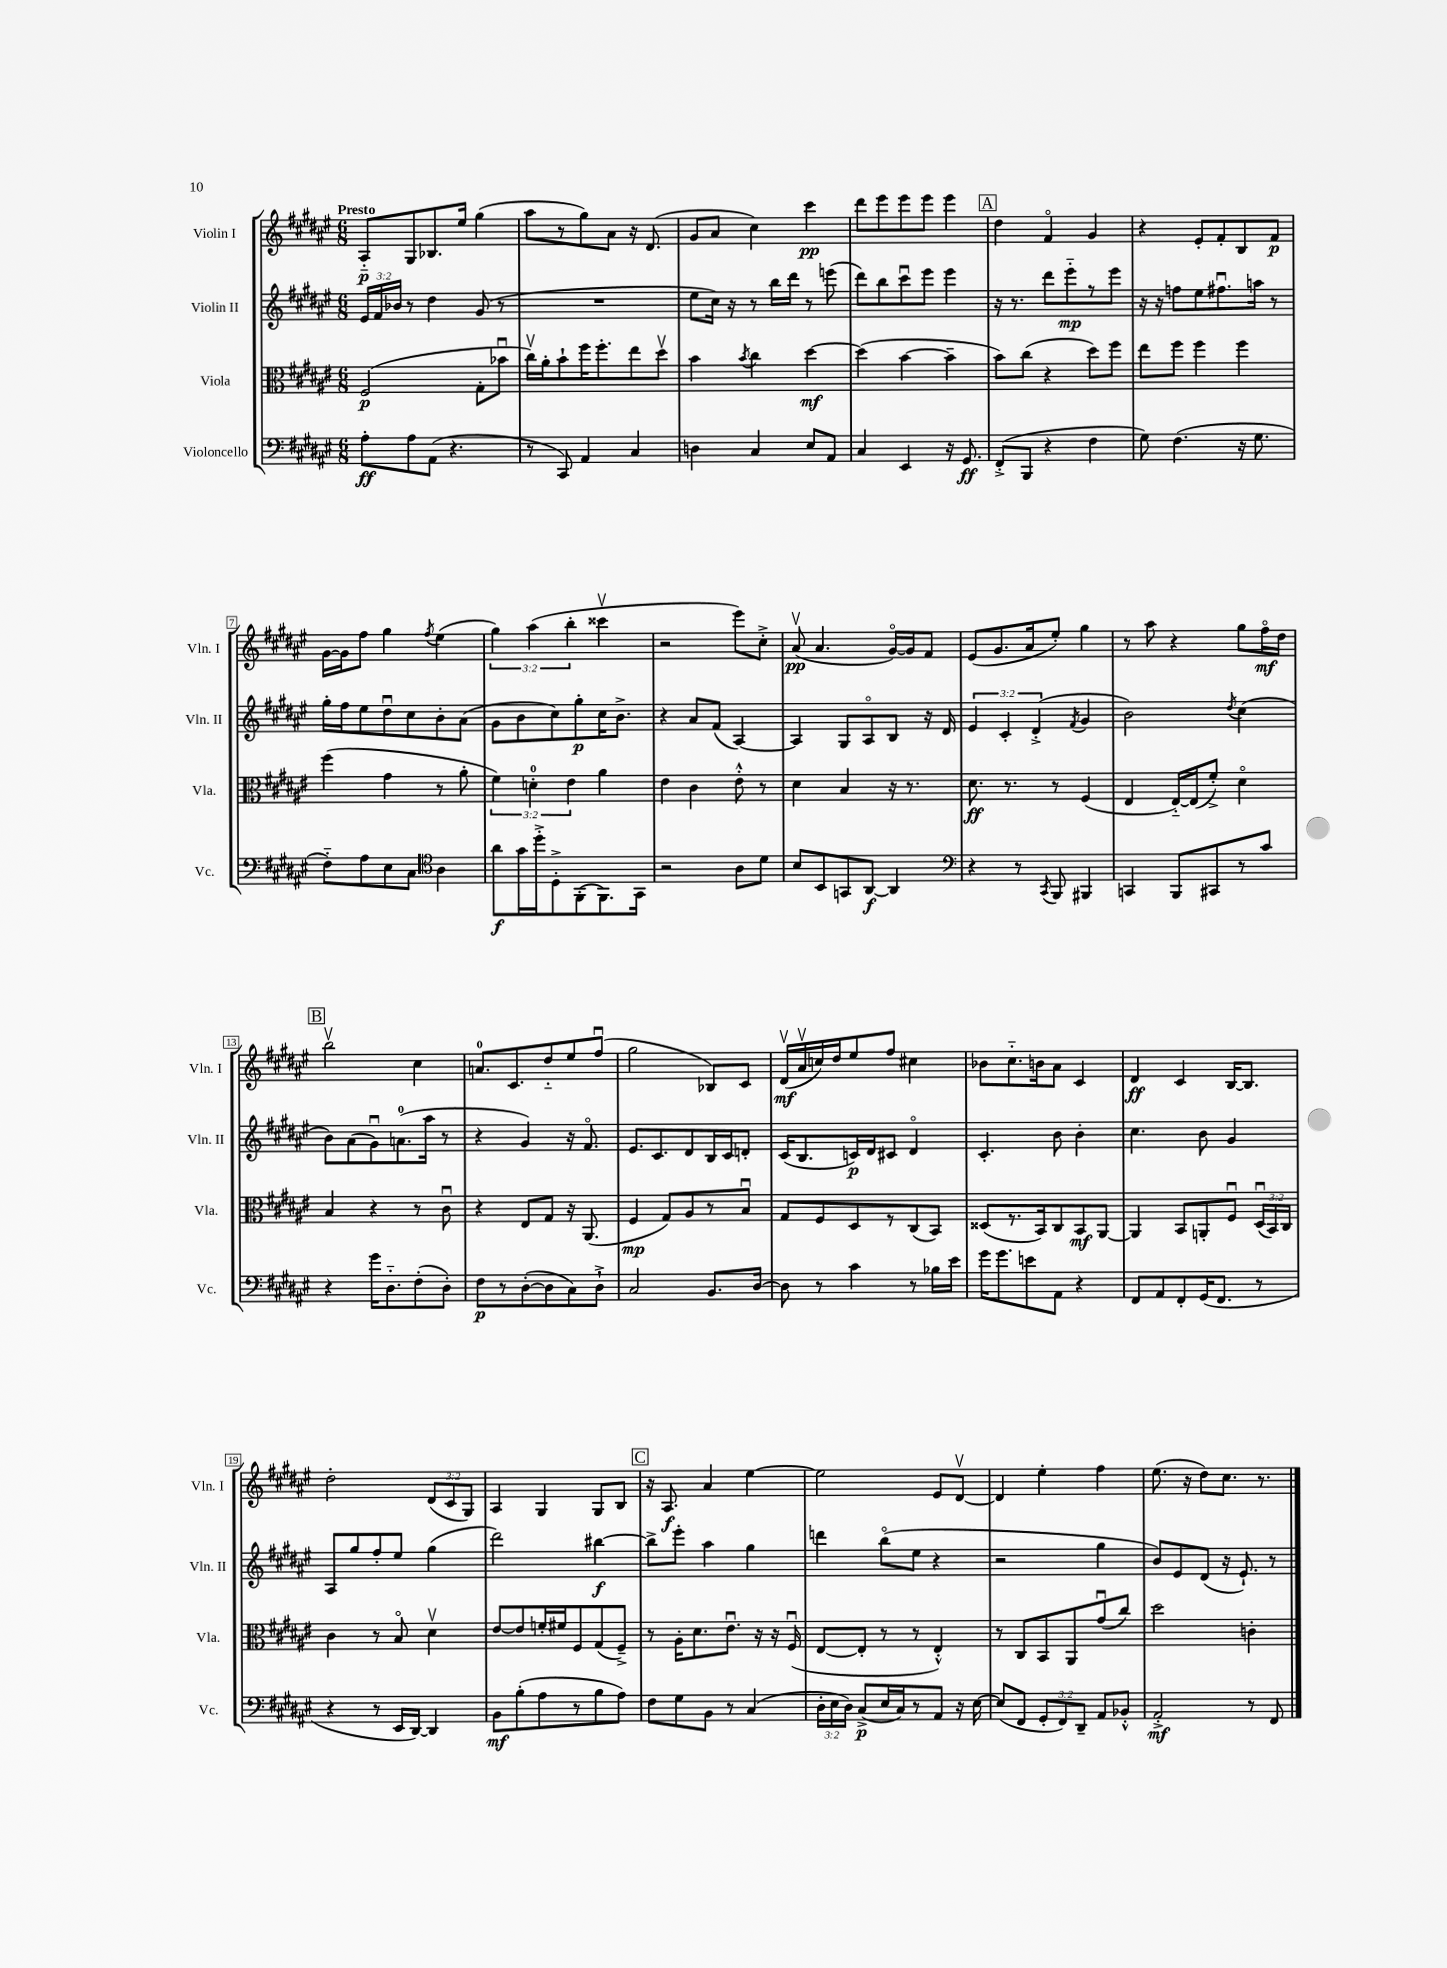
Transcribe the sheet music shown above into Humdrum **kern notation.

**kern	**dynam	**kern	**dynam	**kern	**dynam	**kern	**dynam
*part4	*part4	*part3	*part3	*part2	*part2	*part1	*part1
*staff4	*staff4	*staff3	*staff3	*staff2	*staff2	*staff1	*staff1
*I"Violoncello	*	*I"Viola	*	*I"Violin II	*	*I"Violin I	*
*I'Vc.	*	*I'Vla.	*	*I'Vln. II	*	*I'Vln. I	*
*clefF4	*	*clefC3	*	*clefG2	*	*clefG2	*
*k[f#c#g#d#a#e#]	*	*k[f#c#g#d#a#e#]	*	*k[f#c#g#d#a#e#]	*	*k[f#c#g#d#a#e#]	*
*M6/8	*	*M6/8	*	*M6/8	*	*M6/8	*
=1	=1	=1	=1	=1	=1	=1	=1
!	!	!	!	!	!	!LO:TX:a:B:t=Presto	!
8A#'\L	ff	(2F#/	p	24e#/LL	.	8A#/L	p
.	.	.	.	24f#/	.	.	.
.	.	.	.	24b-X/JJ	.	.	.
8A#\	.	.	.	8r	.	8G#/	.
(8AA#\J	.	.	.	4dd#\	.	8.B-X/	.
4.r	.	.	.	.	.	.	.
.	.	.	.	.	.	16ee#/Jk	.
.	.	8G#'\L	.	(8g#/	.	(4gg#\	.
.	.	8b-Xu\J	.	8r	.	.	.
=2	=2	=2	=2	=2	=2	=2	=2
8r	.	16cc#v\LL)	.	2.r	.	8aa#\L	.
.	.	16a#'\J	.	.	.	.	.
8CC#/)	.	8b`\	.	.	.	8r	.
4AA#/	.	16ff#\K	.	.	.	8gg#\)	.
.	.	8.ff#'\	.	.	.	.	.
.	.	.	.	.	.	8a#\J	.
4C#/	.	8ee#\	.	.	.	16r	.
.	.	.	.	.	.	(8.d#/	.
.	.	8dd#v\J	.	.	.	.	.
=3	=3	=3	=3	=3	=3	=3	=3
4Dn\	.	4b\	.	8ee#\L	.	8g#/L	.
.	.	.	.	16cc#\Jk)	.	8a#/J	.
.	.	.	.	16r	.	.	.
.	.	8qb/	.	.	.	.	.
4C#/	.	4cc#\	.	8r	.	4cc#\)	.
.	.	.	.	16bb\LL	.	.	.
.	.	.	.	16ddd#\JJ	.	.	.
8E#/L	.	[4dd#\	mf	8r	.	4ccc#\	pp
8AA#/J	.	.	.	(8eeen\	.	.	.
=4	=4	=4	=4	=4	=4	=4	=4
4C#/	.	(4dd#\]	.	8ddd#\L)	.	8ddd#\L	.
.	.	.	.	8bb\	.	8eee#\	.
4EE#/	.	[4b\	.	8ccc#u\	.	8eee#\	.
.	.	.	.	8eee#\J	.	8eee#\J	.
16r	.	4b~\]	.	4eee#\	.	4eee#\	.
8.GG#/	ff	.	.	.	.	.	.
!!LO:REH:place=s1:t=A
=5	=5	=5	=5	=5	=5	=5	=5
(8FF#'^/L	.	8b\L)	.	16r	.	4dd#\	.
.	.	.	.	8.r	.	.	.
8BBB/J	.	(8cc#\J	.	.	.	.	.
4r	.	4r	.	8ddd#\L	.	4f#/	.
.	.	.	.	8eee#\	mp	.	.
4F#\	.	8dd#\L)	.	8r	.	4g#/	.
.	.	8ff#\J	.	8eee#\J	.	.	.
=6	=6	=6	=6	=6	=6	=6	=6
8G#\)	.	8ee#\L	.	16r	.	4r	.
.	.	.	.	16r	.	.	.
(4.F#\	.	8ff#\J	.	8ffn\L	.	.	.
.	.	4ff#\	.	8ee#\	.	8e#'/L	.
.	.	.	.	8.ff#Xu\	.	8f#'/	.
16r	.	4ff#\	.	.	.	8B/	.
8.G#\	.	.	.	16aan\Jk	.	.	.
.	.	.	.	8r	.	8f#/J	p
!!LO:LB:g=z
=7	=7	=7	=7	=7	=7	=7	=7
8F#\L)	.	(4ff#\	.	16gg#'\LL	.	[16g#\LL	.
.	.	.	.	16ff#\J	.	16g#\J]	.
8A#\	.	.	.	8ee#\	.	8ff#\J	.
8E#\	.	4g#\	.	8dd#u\	.	4gg#\	.
8C#\J	.	.	.	8cc#\	.	.	.
*clefC4	*	*	*	*	*	*	*
.	.	.	.	.	.	8qff#/	.
4A#\	.	8r	.	8b'\	.	(4ee#\	.
.	.	8a#'\	.	(8a#\J	.	.	.
=8	=8	=8	=8	=8	=8	=8	=8
8a#\L	f	6f#\)	.	8g#\L	.	6gg#\)	.
16g#\L	.	.	.	8b\	.	.	.
.	.	6dn'\	.	.	.	(6aa#\	.
16dd#'^\J	.	.	.	.	.	.	.
8D#'^\	.	.	.	8cc#\)	.	.	.
.	.	6e#\	.	.	.	6bb'\	.
(8FF#'\	.	.	.	8gg#'\	p	.	.
8.FF#\)	.	4a#\	.	16cc#\K	.	4ccc##Xv\	.
.	.	.	.	8.b^\J	.	.	.
16GG#\Jk	.	.	.	.	.	.	.
=9	=9	=9	=9	=9	=9	=9	=9
2r	.	4e#\	.	4r	.	2r	.
.	.	4c#\	.	8a#/L	.	.	.
.	.	.	.	(8f#/J	.	.	.
8A#\L	.	8e#'^^\	.	[4A#/)	.	8eee#\L)	.
8d#\J	.	8r	.	.	.	8cc#'^\J	.
=10	=10	=10	=10	=10	=10	=10	=10
8B/L	.	4d#\	.	4A#/]	.	(8a#v/	pp
8BB/	.	.	.	.	.	4.a#/	.
8GGn/	.	4B/	.	8G#/L	.	.	.
[8AA#/J	f	.	.	8A#/	.	.	.
4AA#/]	.	16r	.	8B/J	.	[16g#/LL)	.
.	.	8.r	.	.	.	16g#/J]	.
.	.	.	.	16r	.	8f#/J	.
.	.	.	.	16d#/	.	.	.
=11	=11	=11	=11	=11	=11	=11	=11
*clefF4	*	*	*	*	*	*	*
4r	.	8.d#\	ff	6e#/	.	(8e#/L	.
.	.	.	.	.	.	8.g#/	.
.	.	.	.	6c#'/	.	.	.
.	.	8.r	.	.	.	.	.
8r	.	.	.	.	.	.	.
.	.	.	.	.	.	16a#/k	.
.	.	.	.	(6d#'^/	.	.	.
8qCC#/	.	.	.	.	.	.	.
8BBB/	.	8r	.	.	.	8ee#'/J)	.
.	.	.	.	8qf#/	.	.	.
4BBB#X/	.	(4F#/	.	4g#/	.	4gg#\	.
=12	=12	=12	=12	=12	=12	=12	=12
4CCn/	.	4E#/	.	2b\)	.	8r	.
.	.	.	.	.	.	8aa#\	.
8BBB/L	.	[16E#/LL)	.	.	.	4r	.
.	.	(16E#/J]	.	.	.	.	.
8CC#X/	.	8f#'^/J)	.	.	.	.	.
.	.	.	.	8qdd#/	.	.	.
8r	.	4d#\	.	(4cc#\	.	8gg#\L	.
8c#/J	.	.	.	.	.	16ff#\L	mf
.	.	.	.	.	.	16dd#\JJ	.
!!LO:LB:g=z
!!LO:REH:place=s1:t=B
=13	=13	=13	=13	=13	=13	=13	=13
4r	.	4B/	.	8b\L)	.	2bbv\	.
.	.	.	.	(8a#\	.	.	.
16g#\KL	.	4r	.	8g#u\)	.	.	.
8.D#\	.	.	.	.	.	.	.
.	.	.	.	(8.an\	.	.	.
(8F#'\	.	8r	.	.	.	4cc#\	.
.	.	.	.	16aa#\Jk	.	.	.
8D#'\J)	.	8c#u\	.	8r	.	.	.
=14	=14	=14	=14	=14	=14	=14	=14
8F#\L	p	4r	.	4r	.	8.an/L	.
8r	.	.	.	.	.	.	.
.	.	.	.	.	.	8.c#/	.
([8D#'\	.	8E#/L	.	4g#/)	.	.	.
8D#\]	.	8G#/J	.	.	.	8dd#/	.
8C#\)	.	16r	.	16r	.	8ee#/	.
.	.	(8.AA#/	.	8.f#/	.	.	.
8D#`^\J	.	.	.	.	.	(8ff#u/J	.
=15	=15	=15	=15	=15	=15	=15	=15
2C#/	.	4F#/	mp	8.e#/L	.	2gg#\	.
.	.	.	.	8.c#/	.	.	.
.	.	8G#/L)	.	.	.	.	.
.	.	8A#/	.	8d#/	.	.	.
8.BB/L	.	8r	.	16B/L	.	8B-X/L)	.
.	.	.	.	16c#/J	.	.	.
.	.	8Bu/J	.	8dn'/J	.	8c#/J	.
[16D#/Jk	.	.	.	.	.	.	.
=16	=16	=16	=16	=16	=16	=16	=16
8D#\]	.	8G#/L	.	(16c#/KL	.	(16d#v/LL	mf
.	.	.	.	8.B/	.	16a#v/	.
8r	.	8F#/	.	.	.	16ccn/)	.
.	.	.	.	.	.	16dd#/J	.
4c#\	.	8D#/	.	16cn/L)	p	8ee#/	.
.	.	.	.	16d#/J	.	.	.
.	.	8r	.	8c#X/J	.	8ff#/J	.
8r	.	(8C#/	.	4d#/	.	4cc#X\	.
16B-X\LL	.	8BB/J)	.	.	.	.	.
16e#\JJ	.	.	.	.	.	.	.
=17	=17	=17	=17	=17	=17	=17	=17
16g#\KL	.	(8D##X/L	.	4.c#'/	.	8b-X\L	.
8.g#\	.	.	.	.	.	.	.
.	.	8.r	.	.	.	8.cc#\	.
8en\	.	.	.	.	.	.	.
.	.	16BB/k)	.	.	.	16bn\k	.
8AA#\J	.	8C#/	.	8b\	.	8a#\J	.
4r	.	8BB/	mf	4b'\	.	4c#/	.
.	.	[8AA#/J	.	.	.	.	.
=18	=18	=18	=18	=18	=18	=18	=18
8FF#/L	.	4AA#/]	.	4.cc#\	.	4d#/	ff
8AA#/	.	.	.	.	.	.	.
8FF#'/	.	8BB/L	.	.	.	4c#/	.
(16GG#/K	.	8AAn'/	.	8b\	.	.	.
8.FF#/J	.	.	.	.	.	.	.
.	.	8F#u/J	.	4g#/	.	[16B/KL	.
.	.	.	.	.	.	8.B/J]	.
8r	.	(24D#u/LL	.	.	.	.	.
.	.	24BB/)	.	.	.	.	.
.	.	24C#/JJ	.	.	.	.	.
!!LO:LB:g=z
=19	=19	=19	=19	=19	=19	=19	=19
4r	.	4c#\	.	8A#/L	.	2dd#'\	.
.	.	.	.	8gg#/	.	.	.
8r	.	8r	.	8ff#'/	.	.	.
16EE#/LL	.	8B/	.	8ee#/J	.	.	.
[16DD#/JJ)	.	.	.	.	.	.	.
4DD#/]	.	4d#v\	.	(4gg#\	.	(12d#/L	.
.	.	.	.	.	.	12c#/	.
.	.	.	.	.	.	12G#/J)	.
=20	=20	=20	=20	=20	=20	=20	=20
8BB\L	mf	[8e#/L	.	2ddd#\)	.	4A#/	.
(8B'\	.	8e#/]	.	.	.	.	.
8A#\	.	16fn'/L	.	.	.	4G#/	.
.	.	16f#X/J	.	.	.	.	.
8r	.	8F#/	.	.	.	.	.
8B\	.	(8G#/	.	[4bb#X\	f	8G#/L	.
8A#\J)	.	8F#~^/J)	.	.	.	8B/J	.
!!LO:REH:place=s1:t=C
=21	=21	=21	=21	=21	=21	=21	=21
8F#\L	.	8r	.	8bb#^\L]	.	16r	.
.	.	.	.	.	.	8.A#/	f
8G#\	.	16A#'\KL	.	8eee#'\J	.	.	.
.	.	8.d#\	.	.	.	.	.
8BB\J	.	.	.	4aa#\	.	4a#/	.
8r	.	8.e#u\J	.	.	.	.	.
(4C#/	.	.	.	4gg#\	.	[4ee#\	.
.	.	16r	.	.	.	.	.
.	.	16r	.	.	.	.	.
.	.	(16F#u/	.	.	.	.	.
=22	=22	=22	=22	=22	=22	=22	=22
24D#'\LL	.	[8E#/L	.	4dddn\	.	2ee#\]	.
24E#\	.	.	.	.	.	.	.
24D#\JJ)	.	.	.	.	.	.	.
(8C#^/L	p	8E#'/J]	.	.	.	.	.
16E#/L	.	8r	.	(8bb\L	.	.	.
16C#/J)	.	.	.	.	.	.	.
8r	.	8r	.	8ee#\J	.	.	.
8AA#/J	.	4E#'^^/)	.	4r	.	8e#/L	.
16r	.	.	.	.	.	[8d#v/J	.
[16E#\	.	.	.	.	.	.	.
=23	=23	=23	=23	=23	=23	=23	=23
(8E#/L]	.	8r	.	2r	.	4d#/]	.
8FF#/J	.	8C#/L	.	.	.	.	.
12GG#'/L	.	8BB/	.	.	.	4ee#'\	.
12FF#/)	.	.	.	.	.	.	.
.	.	8AA#/	.	.	.	.	.
12DD#~/J	.	.	.	.	.	.	.
8AA#/L	.	(8g#u/	.	4gg#\	.	4ff#\	.
8BB-X'^^/J	.	8cc#/J)	.	.	.	.	.
=24	=24	=24	=24	=24	=24	=24	=24
2AA#'^/	mf	2dd#\	.	8b/L)	.	(8.ee#\	.
.	.	.	.	8e#/	.	.	.
.	.	.	.	.	.	16r	.
.	.	.	.	(8d#/J	.	8dd#\L)	.
.	.	.	.	16r	.	8.cc#\J	.
.	.	.	.	8.e#`/)	.	.	.
8r	.	4cn'\	.	.	.	.	.
.	.	.	.	.	.	8.r	.
8FF#/	.	.	.	8r	.	.	.
==	==	==	==	==	==	==	==
*-	*-	*-	*-	*-	*-	*-	*-
